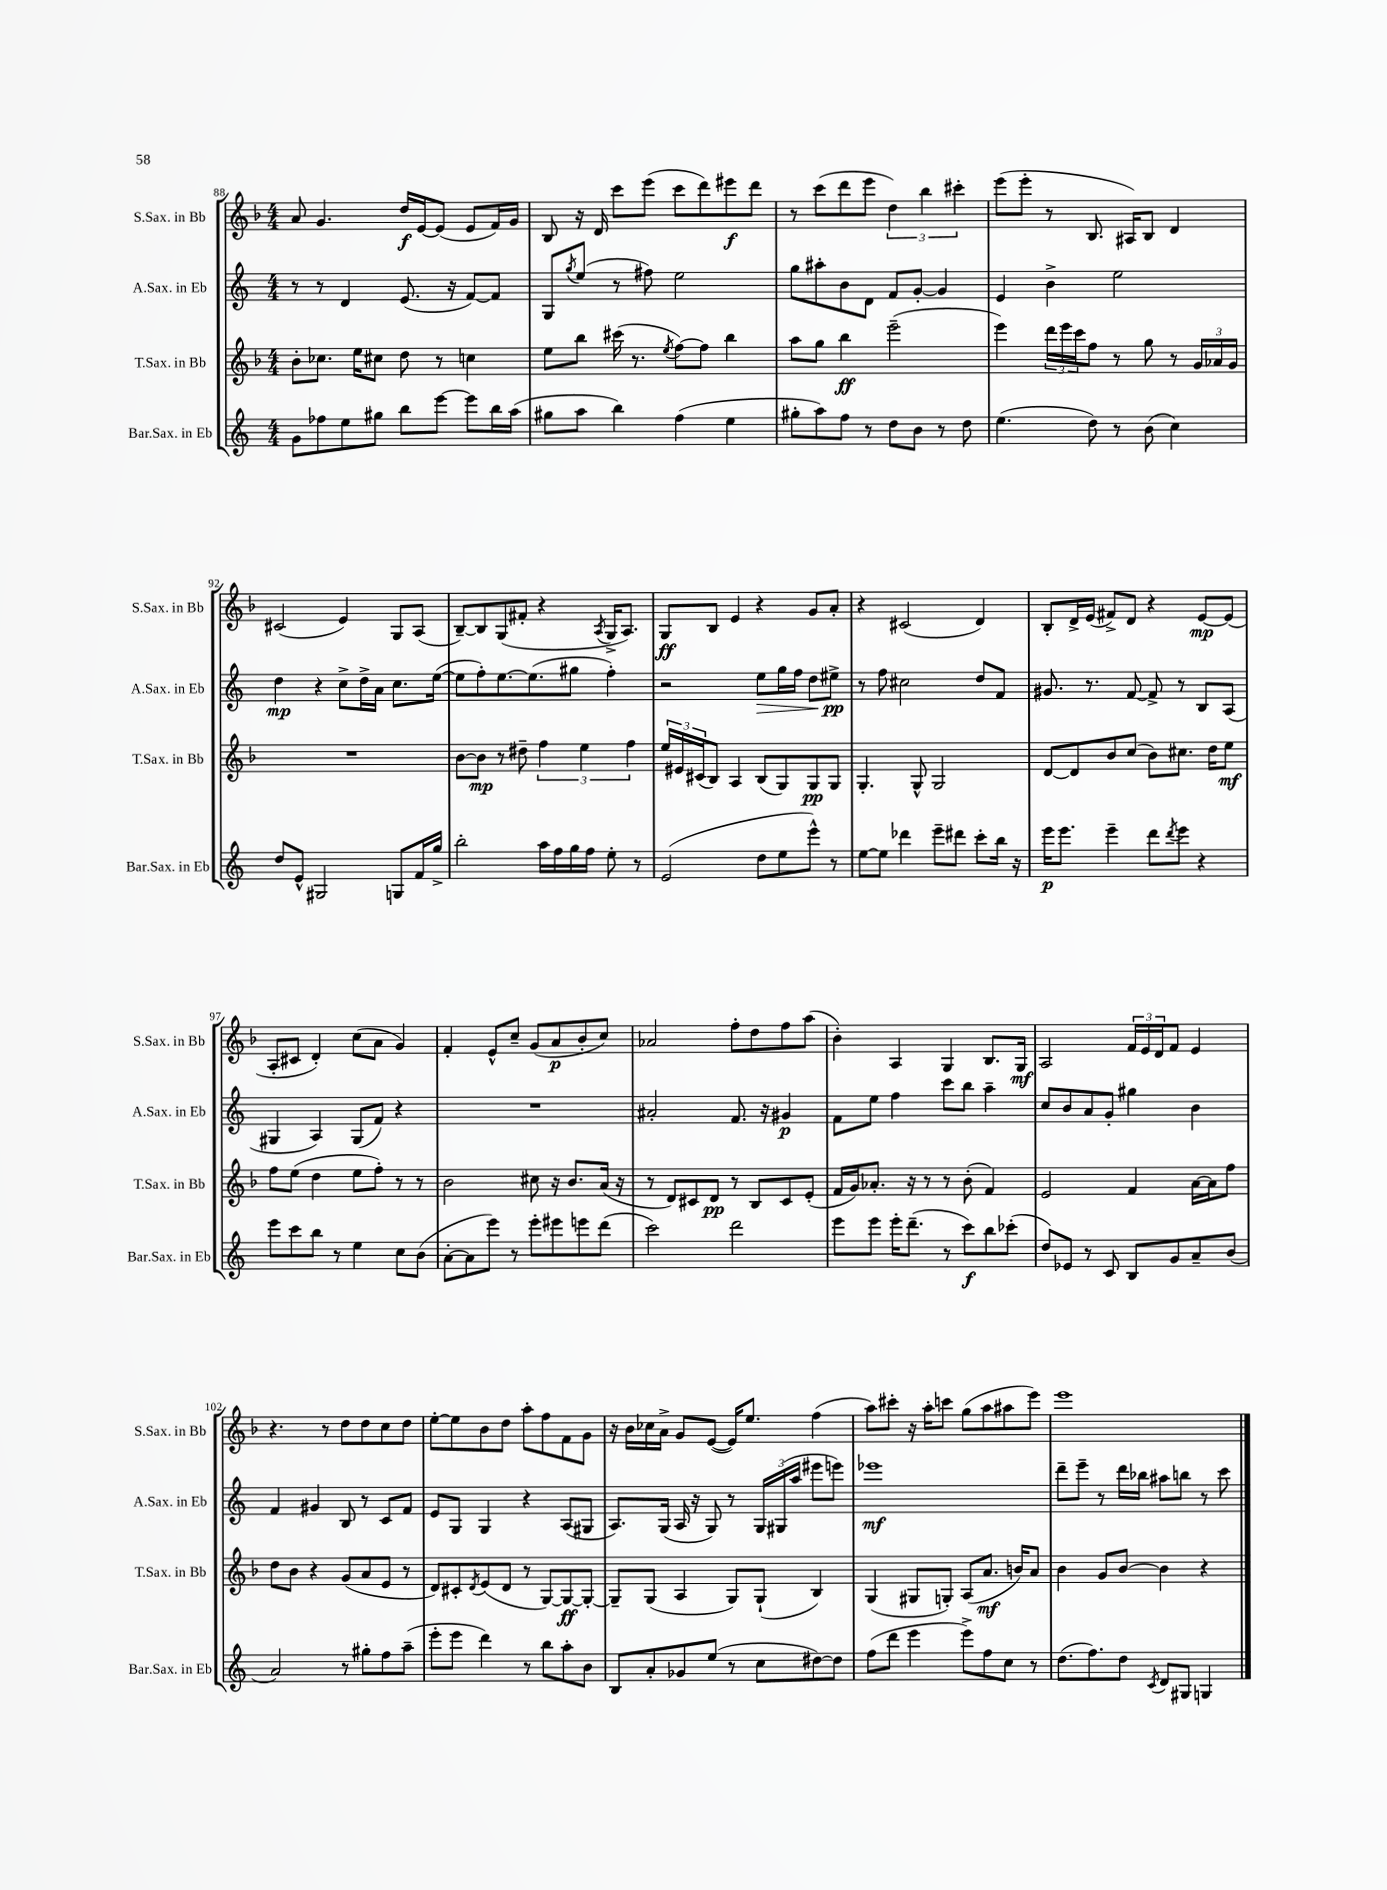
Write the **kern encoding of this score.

**kern	**kern	**kern	**kern
*staff4	*staff3	*staff2	*staff1
*clefG2	*clefG2	*clefG2	*clefG2
*k[]	*k[b-]	*k[]	*k[b-]
*M4/4	*M4/4	*M4/4	*M4/4
8g\L	8b-'\L	8r	8a/
8ff-\	8.cc-\J	8r	4.g/
8ee\	.	4d/	.
.	16ee\LK	.	.
8gg#\J	8cc#\J	.	.
8bb\L	8dd\	(8.e/	16dd/LL
.	.	.	[16e/J
[8eee\J	8r	.	(8e/]J
.	.	16r	.
8eee\]L	4cc\	[8f/L)	8e/L
16bb\L	.	8f/]J	16f/L)
(16aa\JJ	.	.	16g/JJ
=	=	=	=
8gg#\L	8ee\L	8G/L	8B-/
.	.	8qgg/	.
8aa\J	8bb-\J	(8ee/J	16r
.	.	.	16d/
4bb\)	(16ccc#\	8r	8ccc\L
.	8.r	.	.
.	.	8ff#\)	(8eee\J
.	8qee/	.	.
(4ff\	[8ff\L)	2ee\	8ccc\L
.	8ff\]J	.	8ddd\)
4ee\	4bb-\	.	8eee#\
.	.	.	8ddd\J
=	=	=	=
8gg#'\L	8aa\L	8gg\L	8r
8aa\)	8gg\J	8aa#'\	(8ccc\L
8ff\J	4bb-\	8b\	8ddd\
8r	.	8d\J	8eee\J
8dd\L	(2eee~\	8f/L	6dd\)
8b\J	.	[8g'/J	.
.	.	.	6bb-\
8r	.	4g/]	.
.	.	.	6ccc#'\
8dd\	.	.	.
=	=	=	=
(4.ee\	4eee\)	4e/	(8eee\L
.	.	.	8eee'\J
.	24ddd\LL	4b^\	8r
.	24eee\	.	.
.	24ccc\J	.	.
8dd\)	8ff\J	.	8.B-/
8r	8r	2ee\	.
.	.	.	16A#/LK)
(8b\	8gg\	.	8B-/J
4cc\)	8r	.	4d/
.	24g/LL	.	.
.	24a-/	.	.
.	24g/JJ	.	.
=	=	=	=
8dd/L	1r	4dd\	(2c#/
8e^^/J	.	.	.
2G#/	.	4r	.
.	.	8cc^\L	4e/)
.	.	16dd^\L	.
.	.	16a\JJ	.
8G/L	.	8.cc\L	8G/L
16f/L	.	.	(8A/J
16gg^/JJ	.	([16ee\Jk	.
=	=	=	=
2bb'\	[8b-\L	8ee\]L	[8B-~/L)
.	8b-\]J	8ff'\)	8B-/]
.	8r	[8.ee\	(8G/
.	8dd#~\	.	8f#'/J
.	.	(8.ee\]	.
16aa\LL	6ff\	.	4r
16ff\	.	.	.
16gg\	.	8gg#\J	.
.	6ee\	.	.
16ff\JJ	.	.	.
.	.	.	8qA/
8ee'\	.	4ff'\)	16G^/LK
.	.	.	8.A/J)
.	6ff\	.	.
8r	.	.	.
=	=	=	=
(2e/	24ee/LL	2r	8G/L
.	24e#/	.	.
.	(24c#/J	.	.
.	8B-/J)	.	8B-/J
.	4A/	.	4e/
8dd\L	(8B-/L	8ee\L	4r
8ee\	8G/)	16gg\L	.
.	.	16ff\JJ	.
8eee^^\J)	8G/	8dd\L	8g/L
8r	8G/J	8ee#^\J	8a'/J
=	=	=	=
[8ee\L	4.G'/	8r	4r
8ee\]J	.	8ff\	.
4ddd-\	.	2cc#\	(2c#/
.	8G^^/	.	.
8eee~\L	2G/	.	.
8ddd#\J	.	.	.
8ccc'\L	.	8dd/L	4d/)
16bb\Jk	.	8f/J	.
16r	.	.	.
=	=	=	=
16eee\LK	[8d/L	8.g#/	8B-'/L
8.eee\J	.	.	.
.	8d/]	.	16d^/L
.	.	8.r	(16e/JJ
4eee~\	8b-/	.	8f#^/L)
.	(8cc/J	[8f/	8d/J
8ddd\L	8b-\L)	8f^/]	4r
8qddd/	.	.	.
8eee\J	8.cc#\J	8r	.
4r	.	8B/L	[8e/L
.	16dd\LK	.	.
.	8ee\J	(8A/J	(8e/]J
=	=	=	=
8eee\L	8ff\L	4G#/	8A'/L
8ccc\	(8ee\J	.	8c#/J
8bb\J	4dd\	4A/)	4d'/)
8r	.	.	.
4ee\	8ee\L	(8G#/L	(8cc\L
.	8ff'\J)	8f/J)	8a\J
8cc\L	8r	4r	4g/)
(8b\J	8r	.	.
=	=	=	=
[8a'\L	2b-\	1r	4f'/
8a\]	.	.	.
8eee\J)	.	.	8e^^/L
8r	.	.	8cc~/J
8eee'\L	8cc#\	.	(8g/L
8eee#\	16r	.	8a/
.	8.b-/L	.	.
8eee\	.	.	8b-'/
(8ddd\J	(16a/Jk	.	8cc/J)
.	16r	.	.
=	=	=	=
2ccc\)	8r	2a#'/	2a-/
.	8d/L)	.	.
.	8c#/	.	.
.	8d/J	.	.
2ddd\	8r	8.f/	8ff'\L
.	8B-/L	.	8dd\
.	.	16r	.
.	8c#/	4g#/	8ff\
.	(8e'/J	.	(8aa\J
=	=	=	=
8eee\L	16f/LL	8f\L	4b-'\)
.	16g/J)	.	.
8eee\J	8.a-'/J	8ee\J	.
16eee'\LK	.	4ff\	4A/
(8.ddd~\J	16r	.	.
.	8r	.	.
8r	8r	8ccc\L	4G/
8ccc\L)	(8b-'\	8bb\J	.
8bb\	4f/)	4aa~\	8.B-/L
(8ccc-'\J	.	.	.
.	.	.	16G/Jk
=	=	=	=
8dd/L)	2e/	8cc/L	2A/
8e-/J	.	8b/	.
8r	.	8a/	.
8c/	.	8g'/J	.
8B/L	4f/	4gg#\	24f/LL
.	.	.	24e/
.	.	.	24d/J
8g/	.	.	8f/J
8a~/	[16a\LL	4b\	4e/
.	16a\]J	.	.
(8b/J	8ff\J	.	.
=	=	=	=
2a/)	8dd\L	4f/	4.r
.	8b-\J	.	.
.	4r	4g#/	.
.	.	.	8r
8r	(8g/L	8B/	8dd\L
8gg#'\L	8a/	8r	8dd\
8ff\	8e/J	8c/L	8cc\
(8aa~\J	8r	8f/J	8dd\J
=	=	=	=
8eee'\L	8d/L)	8e/L	[8ee'\L
8eee\J	8c#'/	8G/J	8ee\]
.	8qd/	.	.
4ddd\)	(8e/	4G/	8b-\
.	8d/J	.	8dd\J
8r	8r	4r	8aa'\L
8bb\L	[8G/L)	.	8ff\
8aa'\	8G/_	(8A/L	8f\
8b\J	8G'/_J	8G#/J	8g\J
=	=	=	=
8B/L	8G~/]L	8.A/L)	16r
.	.	.	16b-\LL
8a'/	(8G/J	.	16cc-\
.	.	(16G/Jk	16a^\JJ
8g-/	4A/	16A/	8g/L
.	.	16r	.
(8ee/J	.	8G/)	([8e/J
8r	8G/L)	8r	16e/]LK)
.	.	.	8.ee/J
8cc\L	(8G`/J	24G/LL	.
.	.	(24G#/	.
.	.	24aa/JJ	.
[8dd#\)	4B-/)	8eee#\L	(4ff\
8dd#\]J	.	8eee\J)	.
=	=	=	=
(8ff\L	(4G/	1eee-	8aa\L)
8ddd\J	.	.	8ccc#'\J
4eee\	8G#/L	.	16r
.	.	.	16aa'\LK
.	8G'/J)	.	8ccc\J
8eee^\L)	(8A/L	.	(8gg\L
8ff\	8.a/J	.	8aa\
8cc\J	.	.	8aa#\
.	16b/LK)	.	.
8r	8a/J	.	8eee\J)
=	=	=	=
(8.dd\L	4b-\	8ddd~\L	1eee
.	.	8eee~\J	.
8.ff\)	.	.	.
.	8g/L	8r	.
8dd\J	[8b-/J	16ddd\LL	.
.	.	16bb-\JJ	.
8qc/	.	.	.
8d/L	4b-\]	8aa#\L	.
8G#/J	.	8bb\J	.
4G/	4r	8r	.
.	.	8ccc\	.
==	==	==	==
*-	*-	*-	*-
